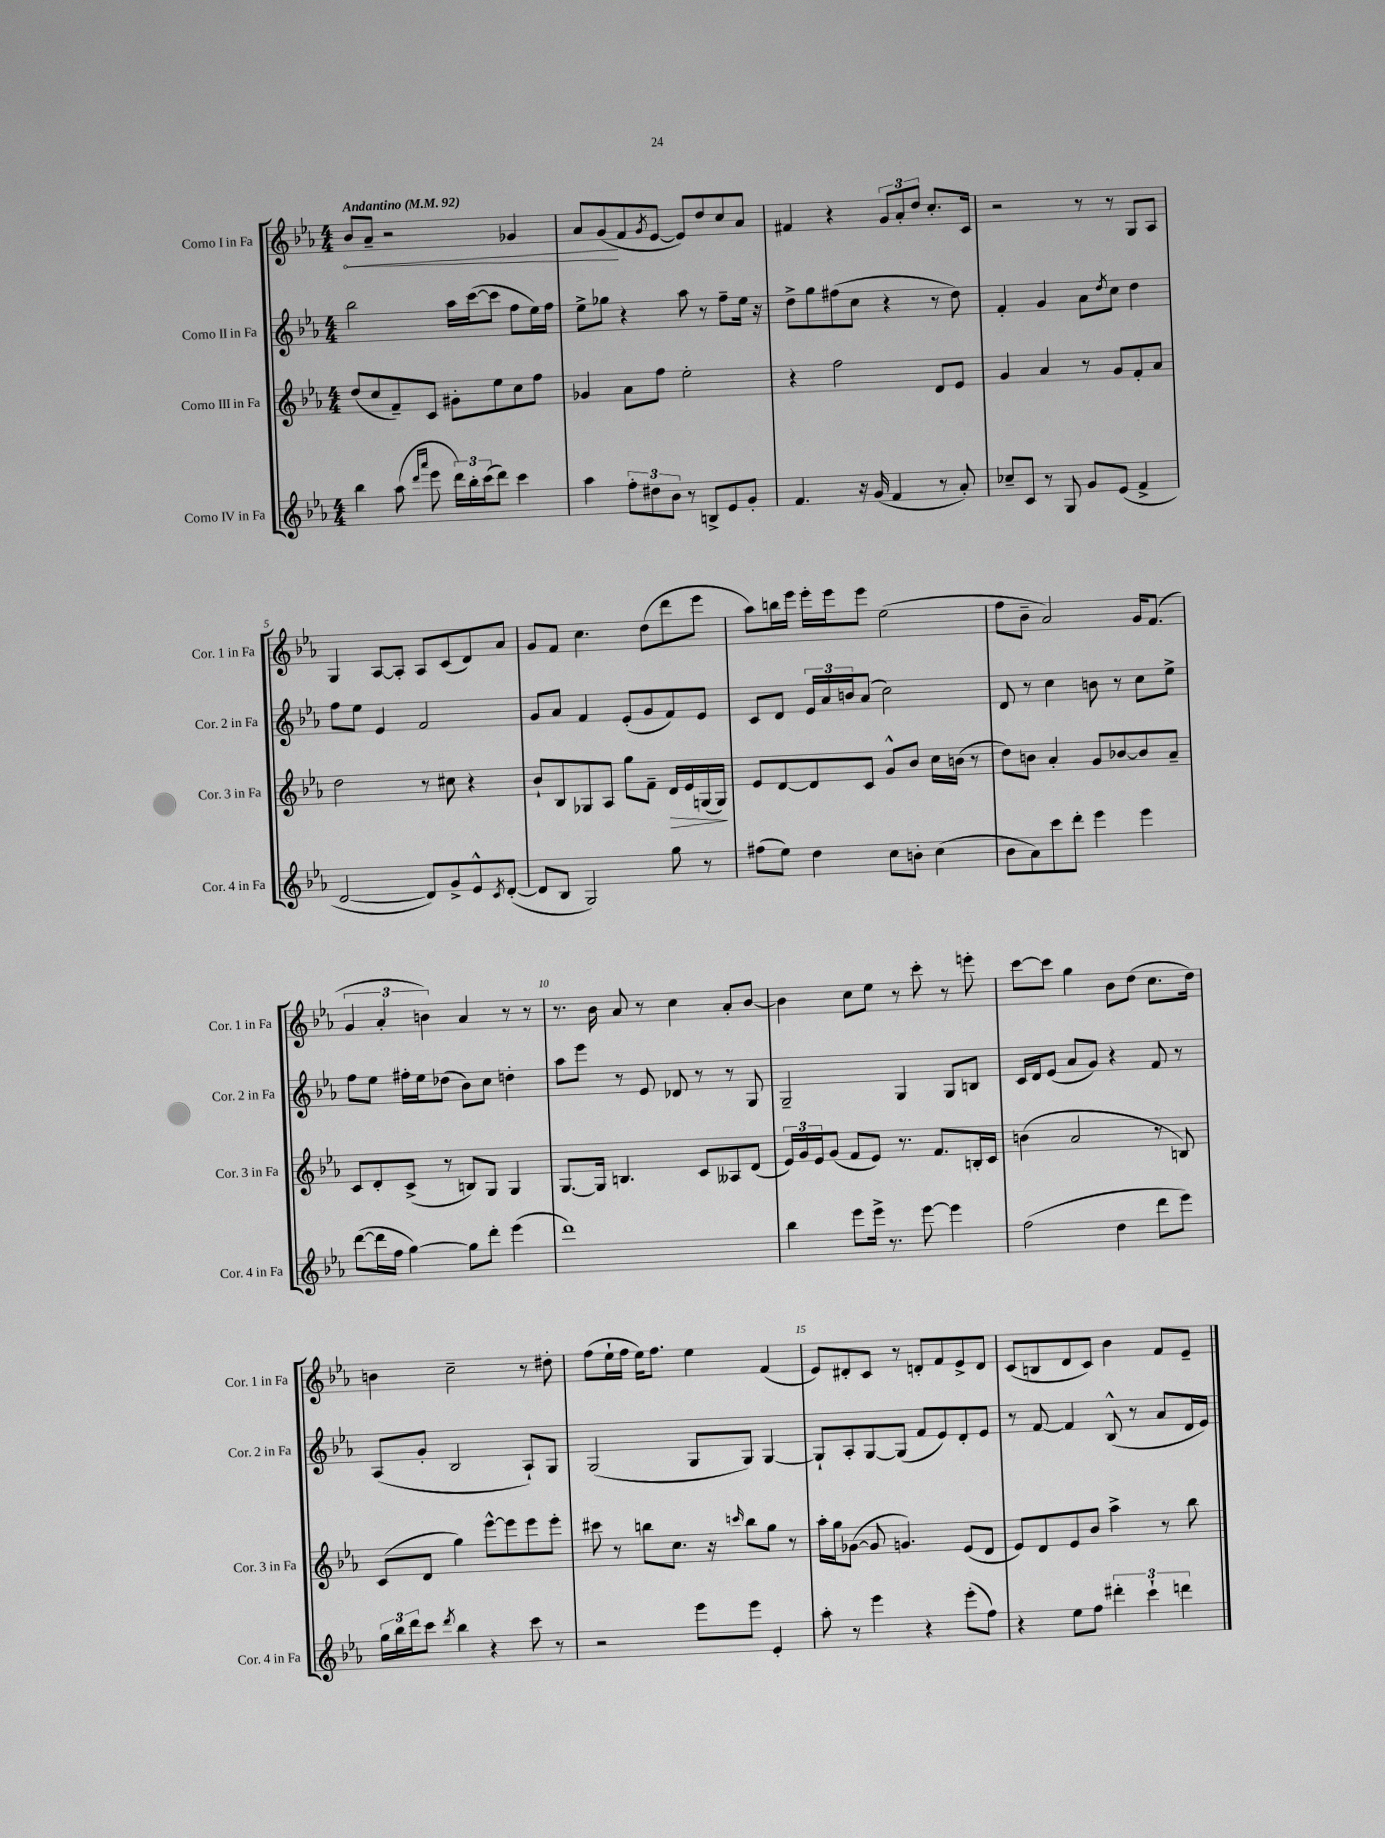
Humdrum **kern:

**kern	**kern	**kern	**kern
*staff4	*staff3	*staff2	*staff1
*clefG2	*clefG2	*clefG2	*clefG2
*k[b-e-a-]	*k[b-e-a-]	*k[b-e-a-]	*k[b-e-a-]
*M4/4	*M4/4	*M4/4	*M4/4
*MM92	*MM92	*MM92	*MM92
4bb-\	(8dd/L	2bb-\	8b-/L
.	8cc/	.	8a-~/J
(8aa-\	8f~/)	.	2r
16qqddd/LL	.	.	.
16qqaaa-/JJ	.	.	.
8eee-\	8c/J	.	.
24ddd\LL)	8g#'\L	16aa-\LL	.
24bb-'\	.	.	.
.	.	([16ccc\J	.
(24ccc\J	.	.	.
8ddd\J)	8ee-\	8ccc\]J	.
4ccc\	8cc\	8ff\L	4g-/
.	8ff\J	16ee-\L)	.
.	.	16ff\JJ	.
=	=	=	=
4aa-\	4g-/	8ee-^\L	8a-/L
.	.	8gg-\J	(8g/
12ff'\L	8a-\L	4r	8f/
12dd#\	.	.	.
.	.	.	8qg/
.	8ff\J	.	[8e-/J
12b-\J	.	.	.
8r	2ee-'\	8aa-\	8e-/]L)
8B^/L	.	8r	8dd/
8e-/	.	8ff~\L	8cc/
8g'/J	.	16ee-\Jk	8a-/J
.	.	16r	.
=	=	=	=
4.f/	4r	8dd^\L	4f#/
.	.	8gg\	.
.	2ff\	(8ff#\	4r
16r	.	8cc\J	.
(16g/	.	.	.
4f/	.	4r	12g/L
.	.	.	12a-'/
.	.	.	12dd/J
8r	8d/L	8r	8.cc'/L
8a-'/)	8e-/J	8dd\)	.
.	.	.	16c/Jk
=	=	=	=
8cc-~/L	4g/	4f'/	2r
8c/J	.	.	.
8r	4a-/	4g/	.
8G/	.	.	.
8g/L	8r	8a-\L	8r
.	.	8qdd/	.
(8e-/J	8g/L	8cc\J	8r
4f^/	8f'/	4dd\	8G/L
.	8a-/J	.	8A-/J
=	=	=	=
[2d/	2dd\	8ff\L	4G/
.	.	8ee-\J	.
.	.	4e-/	[8A-/L
.	.	.	8A-'/]J
8d/]L)	8r	2f/	8A-/L
8g^/	8cc#\	.	(8c/
8e-^^/	4r	.	8d/)
8qc/	.	.	.
([8d'/J	.	.	8a-/J
=	=	=	=
8d/]L	8b-`/L	8g/L	8g/L
8B-/J	8B-/	8a-/J	8f/J
2G/)	8G-/	4f/	4.cc\
.	8A-/J	.	.
.	8gg\L	(8e-'/L	.
.	8f~\J	8g/	(8dd\L
8gg\	16d/LL	8f/)	8ddd\
.	16e-/	.	.
8r	(16G/	8e-/J	8eee-\J
.	16G/JJ)	.	.
=	=	=	=
(8ff#\L	8e-/L	8c/L	8aa-\L)
8ee-\J)	[8d/	8d/J	16bb\L
.	.	.	16eee-\JJ
4dd\	8d/]	24e-/LL	16eee-'\LL
.	.	24a-/	.
.	.	.	16eee-\J
.	.	24b/J	.
.	8c/J	(8a-/J	8eee-\J
8cc\L	8g^^/L	2cc\)	(2ee-\
8b'\J	8b-/J	.	.
(4cc\	16cc\LL	.	.
.	(16b\JJ	.	.
.	8r	.	.
=	=	=	=
8b-\L	8dd\L)	8d/	8ff\L
8a-\)	8b\J	8r	8b-~\J
8ccc\	4a-'/	4cc\	2a-/)
8ddd'\J	.	.	.
4eee-\	8g/L	8b\	.
.	[8b-/	8r	.
4eee-\	8b-/]	8cc\L	16g/LK
.	.	.	(8.f/J
.	8a-~/J	8ee-^\J	.
=	=	=	=
([8ddd\L	8c/L	8ff\L	6g/
16ddd\]L	8d'/	8ee-\J	.
.	.	.	6a-'/
16ff\JJ	.	.	.
[4gg\)	(8c^/J	16ff#'\LL	.
.	.	16ee-\J	.
.	.	.	6b\)
.	8r	(8dd-\J	.
8gg\]L	8B/L)	8b-\L)	4a-/
8ddd'\J	8G/J	8cc\J	.
(4eee-\	4G/	4dd'\	8r
.	.	.	8r
=	=	=	=
1ddd)	[8.G/L	8aa-\L	8.r
.	.	8eee-\J	.
.	16G/]Jk	.	16b-\
.	4.B/	8r	8a-/
.	.	8e-/	8r
.	.	8d-/	4cc\
.	8c/L	8r	.
.	8A--/	8r	8a-'/L
.	(8d/J	8G/	[8b-/J
=	=	=	=
4bb-\	24e-/LL)	2G~/	4b-\]
.	24g/	.	.
.	24e-/J	.	.
.	(8g/J	.	.
8eee-\L	8f/L	.	8cc\L
16eee-^\Jk	8e-/J)	.	8ee-\J
8.r	.	.	.
.	8.r	4G/	8r
[8eee-\	.	.	8ccc'\
.	8.f/L	.	.
4eee-\]	.	8G/L	8r
.	16B'/L	8B/J	8eee'\
.	16c/JJ	.	.
=	=	=	=
(2ff\	(4b\	16c/LL	[8ccc\L
.	.	16d/J	.
.	.	(8e-/J	8ccc\]J
.	2a-/	8a-/L	4gg\
.	.	8g/J)	.
4dd\	.	4r	8b-\L
.	.	.	(8dd\J
8ddd\L	8r	8f/	8.cc\L
8eee-\J)	8B/)	8r	.
.	.	.	16dd\Jk)
=	=	=	=
24gg\LL	(8c/L	(8A-/L	4b\
24bb-\	.	.	.
24ddd\J	.	.	.
8ccc\J	8d/J	8g'/J	.
8qddd/	.	.	.
4bb-\	4gg\)	2B-/	2cc~\
4r	[8eee-^^\L	.	.
.	8eee-\]	.	.
8ccc\	8eee-\	8A-`/L)	8r
8r	8eee-'\J	8G/J	8dd#'\
=	=	=	=
2r	8ccc#\	(2G/	(8ff\L
.	8r	.	16ee-`\L
.	.	.	16ff\JJ
.	8bb\L	.	16ee-\LK)
.	.	.	8.ff\J
.	8.cc\J	.	.
8eee-\L	.	8G/L	4ee-\
.	16r	.	.
.	16qqccc/	.	.
8eee-\J	8bb\L	8G/J)	.
4e-'/	8gg\J	[4G/	(4f/
.	8r	.	.
=	=	=	=
8aa-'\	16aa-'\LL	8G`/]L	8e-/L)
.	16gg\J	.	.
8r	([8g-\J	8A-'/	8d#'/
4eee-\	8g-/]	[8G/	8c/J
.	4.g/)	(8G/]J	8r
4r	.	8f/L	8d'/L
.	.	8e-/)	8f/
(8eee-'\L	(8e-/L	8d'/	8e-^/
8ff\J)	8d/J	8e-/J	8d/J
=	=	=	=
4r	8e-/L)	8r	(8c/L
.	8d/	[8f/	8B/
8ee-\L	8e-/	4f/]	8d/
8ff\J	8b-/J	.	8c/J)
6ddd#'\	4aa-^\	(8B-^^/	4b-\
.	.	8r	.
6ccc`\	.	.	.
.	8r	8a-/L	8f/L
6ddd\	.	.	.
.	8bb-\	16d/L	8e-~/J
.	.	16e-/JJ)	.
==	==	==	==
*-	*-	*-	*-
